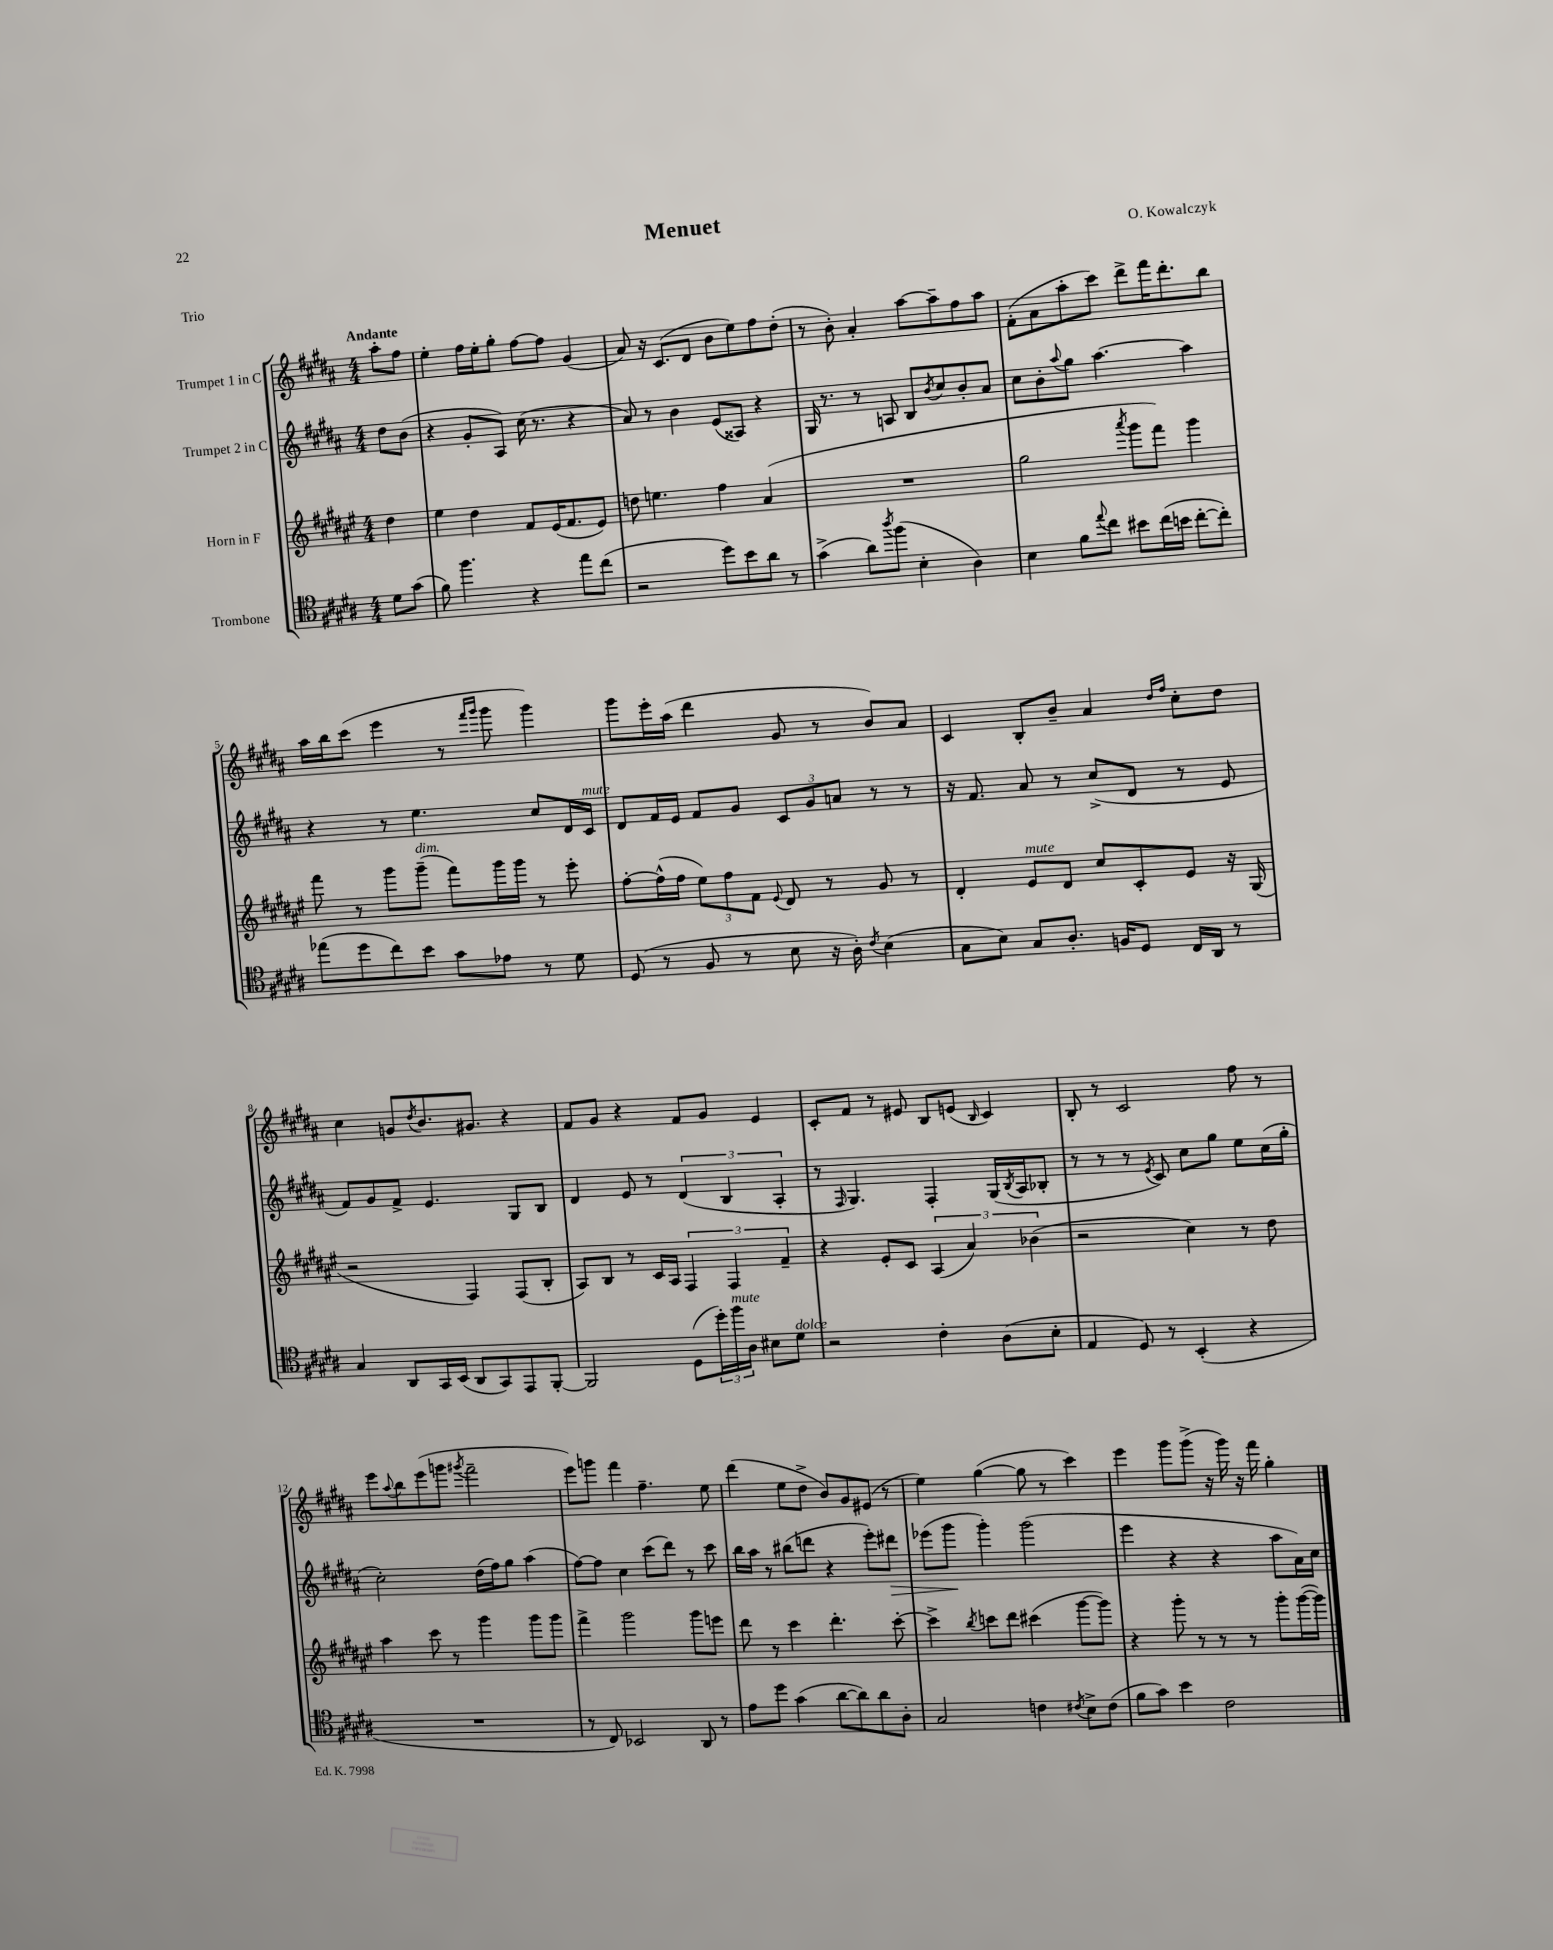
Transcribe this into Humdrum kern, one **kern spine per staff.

**kern	**kern	**kern	**dynam	**kern
*part4	*part3	*part2	*part2	*part1
*staff4	*staff3	*staff2	*staff2	*staff1
*I"Trombone	*I"Horn in F	*I"Trumpet 2 in C	*	*I"Trumpet 1 in C
*clefC4	*clefG2	*clefG2	*	*clefG2
*k[f#c#g#d#a#]	*k[f#c#g#d#a#e#]	*k[f#c#g#d#a#]	*	*k[f#c#g#d#a#]
*M4/4	*M4/4	*M4/4	*	*M4/4
=	=	=	=	=
!	!	!	!	!LO:TX:a:B:t=Andante
8d#\L	4dd#\	8dd#\L	.	8aa#'\L
(8g#\J	.	(8b\J	.	8ff#\J
=1	=1	=1	=1	=1
8f#\)	4ee#\	4r	.	4ee'\
4.ff#\	.	.	.	.
.	4dd#\	8g#'/L	.	16ff#\LL
.	.	.	.	16ee'\J
.	.	8A#/J)	.	8gg#'\J
4r	8f#/L	(16cc#\	.	[8ff#\L
.	.	8.r	.	.
.	(16e#/K	.	.	8ff#\J]
.	8.f#/	.	.	.
8ee\L	.	4r	.	(4g#/
(8cc#\J	8e#/J)	.	.	.
=2	=2	=2	=2	=2
2r	8ddn\	8a#/)	.	8a#/)
.	4.een\	8r	.	16r
.	.	.	.	(8.c#/L
.	.	4b\	.	.
.	.	.	.	8d#/J
8dd#\L)	4ff#\	(8e/L	.	8b\L
8b\	.	8A##X/J)	.	8ee\)
8a#\J	(4a#/	4r	.	8ff#\
8r	.	.	.	(8dd#'\J
=3	=3	=3	=3	=3
(4g#^\	1r	16G#/	.	8r
.	.	8.r	.	.
.	.	.	.	8b'\)
8a#\L)	.	8r	.	4a#'/
8qaa#/	.	.	.	.
(8ff#\J	.	8An/	.	.
4B'\	.	8B/L	.	[8aa#\L
.	.	8qb/	.	.
.	.	8cc#/	.	8aa#~\]
4A#\)	.	8b'/	.	8ff#\
.	.	8a#/J	.	8aa#\J
=4	=4	=4	=4	=4
4B\	2gg#\	8cc#\L	.	(8f#'\L
.	.	8b'\	.	8a#\
.	.	8qqaa#/	.	.
8f#\L	.	8gg#\J	.	8aa#'\
8qqee/	.	.	.	.
8cc#\J	.	[4.aa#\	.	8ccc#\J)
.	8qaaa#/	.	.	.
8b#X\L	8ggg#\L	.	.	8ddd#^\L
(16cc#\L	8fff#\J)	.	.	16fff#\K
16bn\JJ	.	.	.	8.ddd#'\
[8cc#'\L	4ggg#\	4aa#\]	.	.
8cc#'\J])	.	.	.	8bb\J
!!LO:LB:g=z
=5	=5	=5	=5	=5
(8ee-X\L	8fff#\	4r	.	16aa#\LL
.	.	.	.	16bb\J
8dd#\	8r	.	.	(8ccc#\J
8cc#\)	8ggg#\L	8r	.	4eee\
!	!LO:TX:a:i:t=dim.	!	!	!
8b\J	(8ggg#~\J	4.ee\	.	.
8g#\L	8fff#\L)	.	.	8r
.	.	.	.	16qqfff#/LL
.	.	.	.	16qqggg#/JJ
8e-X\J	16ggg#\L	.	.	8ggg#\
.	16ggg#\JJ	.	.	.
8r	8r	8cc#/L	.	4ggg#\)
8d#\	8eee#'\	16d#/L	.	.
!	!	!LO:TX:a:i:t=mute	!	!
.	.	16c#/JJ	.	.
=6	=6	=6	=6	=6
(8D#/	[8ff#'\L	8d#/L	.	8ggg#\L
8r	(16ff#^^\L]	16f#/L	.	16eee'\L
.	16ff#\JJ	16e/JJ	.	(16aa#\JJ
8F#/	12ee#\L)	8f#/L	.	4ddd#\
.	12ff#\	.	.	.
8r	.	8g#/J	.	.
.	12f#\J	.	.	.
.	8qqe#/	.	.	.
8B\	8d#/	12c#/L	.	8g#/
.	.	12g#/	.	.
16r	8r	.	.	8r
.	.	12an/J	.	.
16A#'\)	.	.	.	.
8qc#/	.	.	.	.
(4B\	8g#/	8r	.	8b/L)
.	8r	8r	.	8a#/J
=7	=7	=7	=7	=7
8G#\L	4d#'/	16r	.	4c#/
.	.	8.f#/	.	.
8B\J)	.	.	.	.
!	!LO:TX:a:i:t=mute	!	!	!
8G#/L	8e#/L	8a#/	.	8B'/L
8.A#'/J	8d#/J	8r	.	8b~/J
.	8cc#/L	(8cc#^/L	.	4a#/
16Fn/KL	.	.	.	.
8D#/J	8c#'/	8d#/J	.	.
.	.	.	.	16qqdd#/LL
.	.	.	.	16qqff#/JJ
16C#/LL	8e#/J	8r	.	8cc#'\L
16AA#/JJ	.	.	.	.
8r	16r	8e/	.	8dd#\J
.	(16G#/	.	.	.
!!LO:LB:g=z
=8	=8	=8	=8	=8
4G#/	2r	8f#/L)	.	4cc#\
.	.	8g#/	.	.
8AA#/L	.	8f#^/J	.	8gn/L
.	.	.	.	8qdd#/
16GG#/L	.	4.e/	.	8.b/
(16BB/JJ	.	.	.	.
8AA#/L	4F#/)	.	.	.
.	.	.	.	8.g#X/J
8GG#/)	.	.	.	.
8EE/	(8F#/L	8G#/L	.	4r
[8FF#'/J	8B'/J	8B/J	.	.
=9	=9	=9	=9	=9
2FF#/]	8A#/L)	4d#/	.	8f#/L
.	8B/J	.	.	8g#/J
.	8r	8e/	.	4r
.	16c#/LL	8r	.	.
.	16A#/JJ	.	.	.
(8D#\L	6F#/	(6d#/	.	8f#/L
24dd#'\L)	.	.	.	8g#/J
!LO:TX:a:i:t=mute	!	!	!	!
24ff#\	6F#/	6B/	.	.
24A#\JJ	.	.	.	.
8B#X\L	.	.	.	4e/
.	6f#~/	6A#'/	.	.
!LO:TX:a:i:t=dolce	!	!	!	!
8d#\J	.	.	.	.
=10	=10	=10	=10	=10
2r	4r	8r	.	8c#'/L
.	.	16qqF#/	.	.
.	.	4.G#/)	.	8f#/J
.	8e#'/L	.	.	8r
.	8c#/J	.	.	8e#X/
4c#'\	(6A#/	4F#'/	.	8B/L
.	.	.	.	(8en/J
.	6a#/)	.	.	.
.	.	.	.	16qqB/
(8A#\L	.	(16G#/LL	.	4c#/)
.	.	8qB/	.	.
.	.	16A#/J	.	.
.	(6b-X\	.	.	.
8B'\J	.	8B-X'/J	.	.
=11	=11	=11	=11	=11
4E/	2r	8r	.	8B'/
.	.	8r	.	8r
8D#/)	.	8r	.	2c#/
.	.	8qe/	.	.
8r	.	8c#/)	.	.
(4BB'/	4cc#\)	8cc#\L	.	.
.	.	8gg#\J	.	.
4r	8r	8ee\L	.	8ff#\
.	8dd#\	(16cc#\L	.	8r
.	.	16gg#'\JJ	.	.
!!LO:LB:g=z
=12	=12	=12	=12	=12
1r	4aa#\	2cc#'\)	.	8eee\L
.	.	.	.	8qqaa#/
.	.	.	.	8bb\
.	8ccc#\	.	.	(8eee\
.	8r	.	.	8gggn\J
.	.	.	.	8qggg#X/
.	4ggg#\	(16dd#\LL	.	2fff#~\
.	.	16ff#\J)	.	.
.	.	8gg#\J	.	.
.	8ggg#\L	(4aa#\	.	.
.	8ggg#\J	.	.	.
=13	=13	=13	=13	=13
8r	4fff#^\	[8ff#\L)	.	8eee\L)
8C#/)	.	8ff#\J]	.	8gggn\J
2BB-X/	2ggg#\	4cc#\	.	4fff#\
.	.	(8ccc#\L	.	4.ff#~\
.	.	8ddd#\J)	.	.
8AA#/	8ggg#\L	8r	.	.
8r	8eeen\J	8ccc#\	.	8ee\
=14	=14	=14	=14	=14
8e\L	8ddd#\	16bb\LL	.	(4ddd#\
.	.	16aa#\JJ	.	.
8dd#\J	8r	8r	.	.
(4g#\	4ccc#\	(8bb#X\L	.	8ee\L
.	.	8dddn\J	.	8dd#^\J
[8a#\L	4.ddd#'\	4r	.	8b/L)
8a#\])	.	.	.	8g#/
8a#\	.	8eee'\L)	.	(8e#X/J
!	!	!	!LO:HP:b	!
8A#'\J	[8ccc#'\	8ddd#X\J	>	8r
=15	=15	=15	=15	=15
2G#/	4ccc#^\]	(8eee-X\L	.	4ee\)
.	.	8ggg#\J	.	.
.	8qbb/	.	.	.
.	8cccn\L	4ggg#'\)	]	([4gg#\
.	8ddd#\J	.	.	.
4cn\	(4ccc#X\	(2ggg#\	.	8gg#\]
.	.	.	.	8r
8qc#X/	.	.	.	.
8B^\L	[8ggg#\L	.	.	4ccc#\)
(8c#\J	8ggg#\J])	.	.	.
=16	=16	=16	=16	=16
8f#\L	4r	4eee\	.	4eee\
8g#\J)	.	.	.	.
4b\	8ggg#'\	4r	.	8ggg#\L
.	8r	.	.	(8ggg#^\J
2c#\	8r	4r	.	16r
.	.	.	.	16ggg#\)
.	8r	.	.	16r
.	.	.	.	16fff#\
.	8ggg#'\L	8aa#\L	.	4gg#'\
.	([16ggg#\L	16a#\L)	.	.
.	16ggg#\JJ])	16cc#\JJ	.	.
==	==	==	==	==
*-	*-	*-	*-	*-
